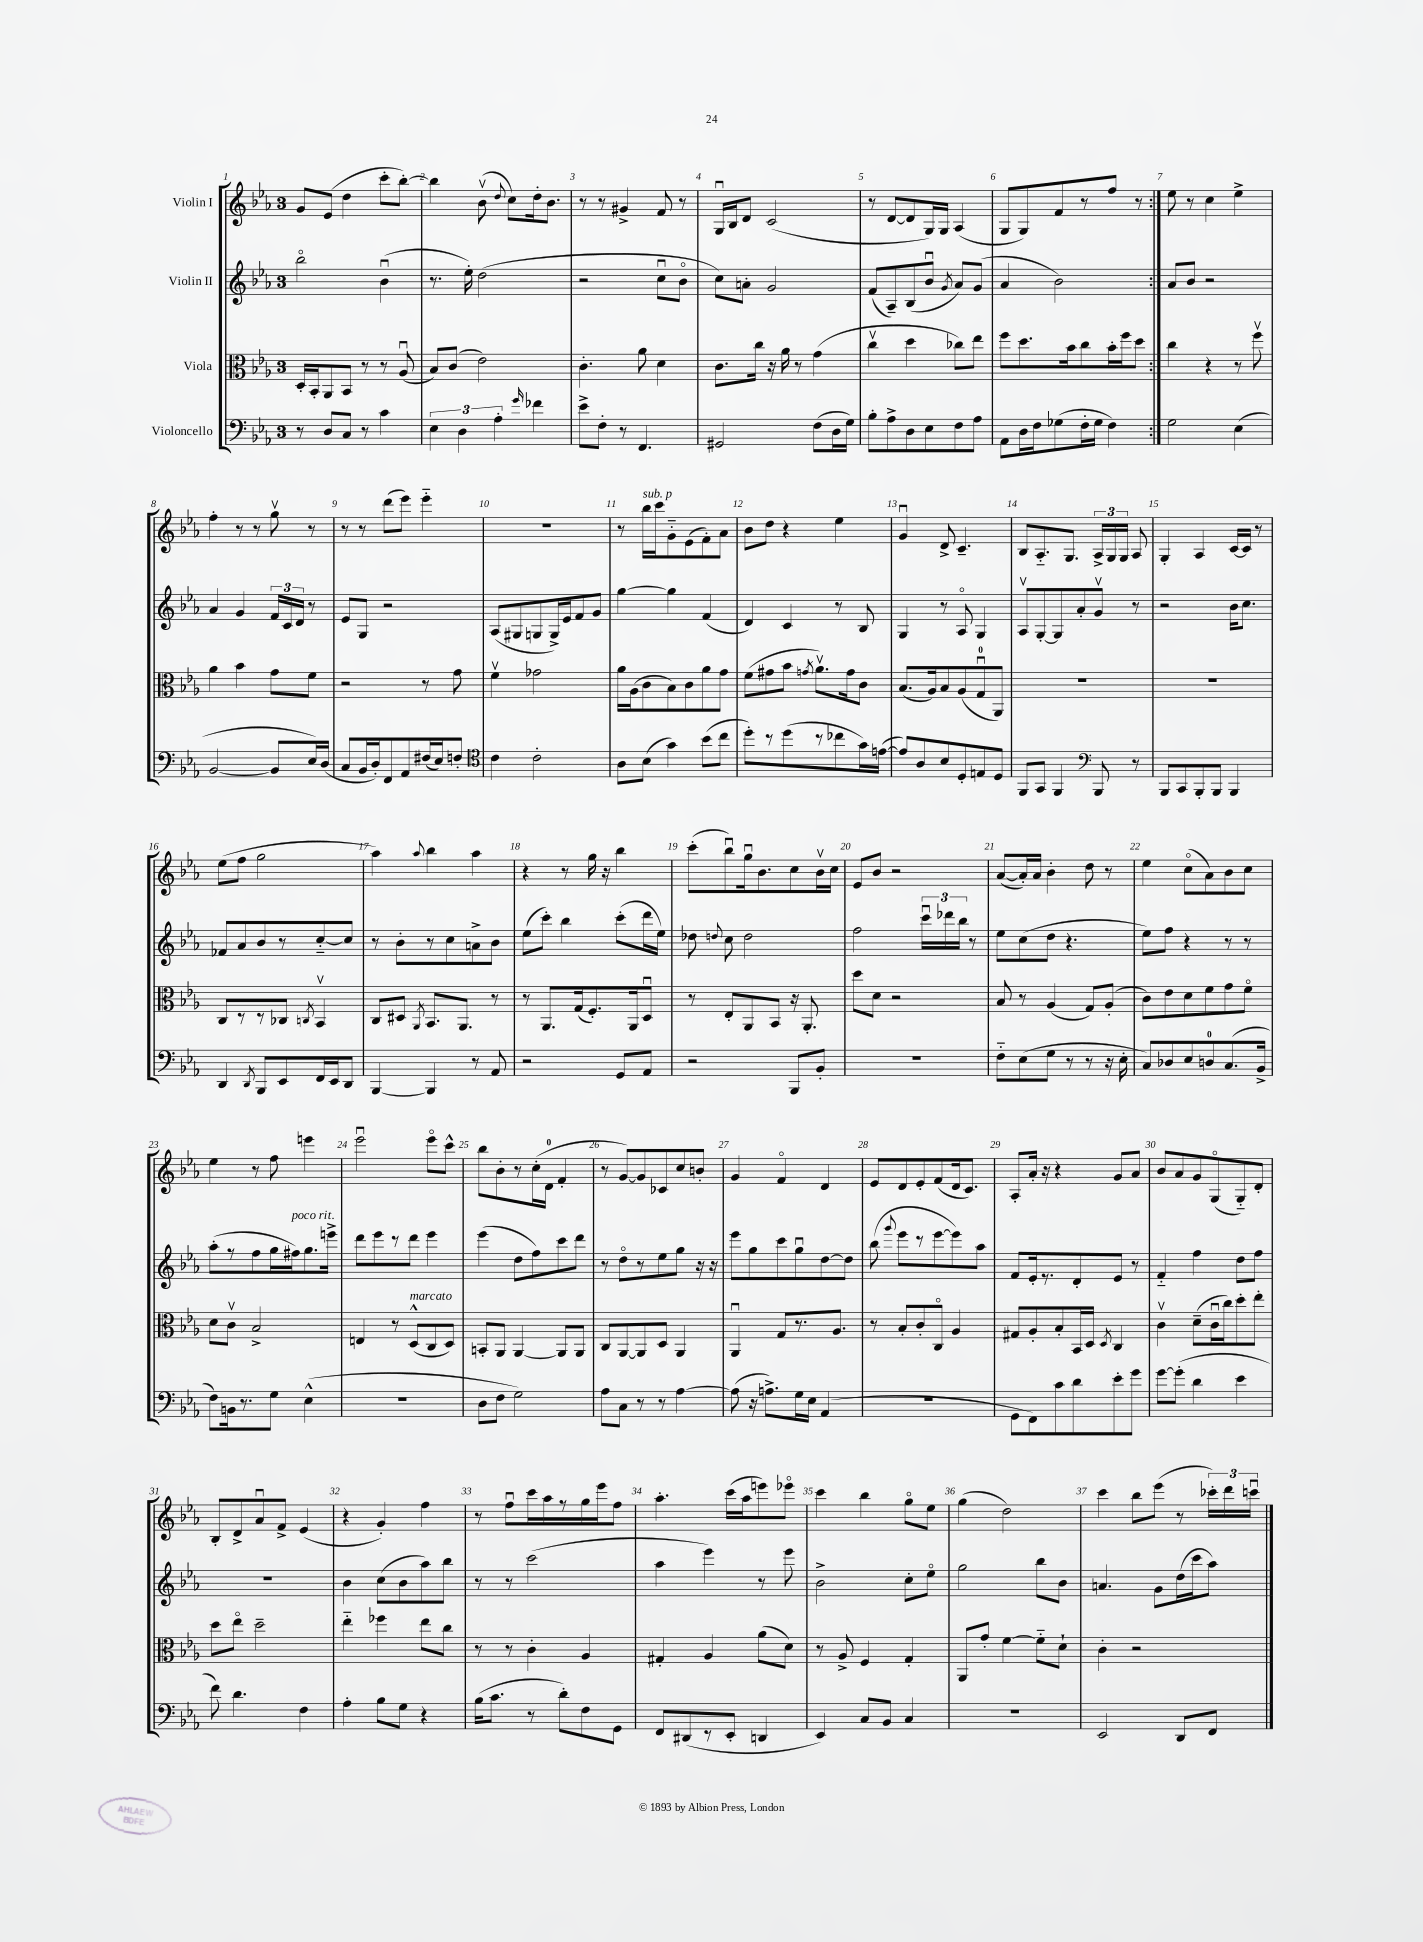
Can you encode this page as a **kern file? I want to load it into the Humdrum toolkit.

**kern	**kern	**kern	**kern
*staff4	*staff3	*staff2	*staff1
*clefF4	*clefC3	*clefG2	*clefG2
*k[b-e-a-]	*k[b-e-a-]	*k[b-e-a-]	*k[b-e-a-]
*M3/4	*M3/4	*M3/4	*M3/4
8r	16D'/LL	2bb-o\	8g/L
.	16BB-'/J	.	.
8D/L	8AA-/	.	(8e-/J
8C/J	8BB-/J	.	4dd\
8r	8r	.	.
4c\	8r	(4b-u\	8ccc'\L
.	(8A-u/	.	[8bb-'\J)
=	=	=	=
6E-\	8B-/L)	8.r	4bb-\]
.	(8c/J	.	.
6D\	.	.	.
.	.	16ee-'\)	.
.	2e-\)	(2dd\	(8b-v\
6A-'\	.	.	.
.	.	.	8qqdd/
.	.	.	8cc\L)
16qqg/	.	.	.
4f-\	.	.	16dd'\k
.	.	.	8.b-\J
=	=	=	=
8e-^\L	4.c'\	2r	8r
8F'\J	.	.	8r
8r	.	.	4g#^/
4.FF/	8a-\	.	.
.	4d\	8ccu\L	8f/
.	.	8b-o\J	8r
=	=	=	=
2GG#/	8.c\L	8cc\L)	16Gu/LL
.	.	.	16B-/J
.	.	8a'\J	8d/J
.	16cc\Jk	.	.
.	16r	2g/	(2c/
.	16a-\	.	.
.	8r	.	.
(8F\L	(4g\	.	.
16D\L	.	.	.
16G\JJ)	.	.	.
=	=	=	=
8B-'\L	4ccv\	(8f/L	8r
8A-^\	.	8A-~/)	[8d/L
8D\	4dd\	(8B-/	8d/]
8E-\	.	8b-u/J	16G/L)
.	.	.	16G/JJ
.	.	8qg/	.
8F\	8cc-\L)	8a-/L)	(4A-/
8A-\J	8ee-\J	(8g/J	.
=	=	=	=
8AA-\L	8ff\L	4a-/	8G/L
16D\L	8.dd\	.	8G/)
16F\J	.	.	.
(8G-\	.	2b-\)	8f/
.	16b-\k	.	.
16F'\L	8cc\	.	8r
16G-\JJ	.	.	.
4F\)	16b-'\L	.	8ff/J
.	16ff\J	.	.
.	8dd\J	.	8r
=:|!	=:|!	=:|!	=:|!
2G\	4cc\	8a-/L	8ee-\
.	.	8b-/J	8r
.	4r	2r	4cc\
(4E-\	8r	.	4ee-^\
.	8ffv\	.	.
=	=	=	=
[2BB-/	4a-\	4a-/	4ff'\
.	4b-\	4g/	8r
.	.	.	8r
8BB-/]L	8g\L	24f/LL	8ggv\
.	.	24c/	.
.	.	24d/JJ	.
16E-/L)	8f\J	8r	8r
(16D/JJ	.	.	.
=	=	=	=
8C/L	2r	8e-/L	8r
16BB-/L	.	8G/J	8r
16D'/J)	.	.	.
8FF/	.	2r	(8ddd\L
8AA-/	.	.	8eee-\J)
(16F#/L	8r	.	4eee-'~\
16E-/J)	.	.	.
8F'/J	8g\	.	.
=	=	=	=
*clefC4	*	*	*
4c\	4fv\	(8A-/L	2.r
.	.	8G#/	.
2c'\	2g-\	8G/	.
.	.	16G^/L)	.
.	.	16e-/J	.
.	.	8f/	.
.	.	8g/J	.
=	=	=	=
8A-\L	16a-\LL	[4gg\	8r
.	(16A-\J	.	.
(8B-\J	8c\	.	16bb-\LL
.	.	.	16ccc\J
4g\)	8B-\)	4gg\]	8g'~\
.	8c\	.	(8e-\
(8b-\L	8a-\	(4f/	8f'\)
8cc\J	8g\J	.	8a-\J
=	=	=	=
8dd'\L)	(8f\L	4d/)	8b-\L
8r	8g#\	.	8dd\J
(8dd\	8b-\J	4c/	4r
.	8qg/	.	.
8r	8.a-v\L)	.	.
8cc-\	.	8r	4ee-\
.	16g\k	.	.
16g\L)	8c\J	8B-/	.
([16e\JJ	.	.	.
=	=	=	=
8e/]L)	(8.B-/L	4G/	4gu/
8A-/	.	.	.
.	16A-/k)	.	.
8B-/	8B-/	8r	8d^/
8D'/	(8A-/	8A-o/	4.c~/
8E/	8Gu/	4G/	.
8D/J	8AA-/J)	.	.
=	=	=	=
8FF/L	2.r	8A-v/L	8B-/L
8GG/J	.	[8G'/	8.A-'~/
4FF/	.	8G/]	.
.	.	.	8.G/J
.	.	8a-'/	.
*clefF4	*	*	*
8BBB-/	.	8gv/J	24A-^/LL
.	.	.	24G/
.	.	.	24G/JJ
8r	.	8r	8A-/
=	=	=	=
8BBB-/L	2.r	2r	4G'/
8CC/	.	.	.
8BBB-'/	.	.	4A-/
8BBB-/J	.	.	.
4BBB-/	.	16b-\LK	[16c/LL
.	.	8.cc\J	16c/]JJ
.	.	.	8r
=	=	=	=
4DD/	8C/L	8f-/L	(8ee-\L
.	8r	8a-/	8ff\J
8qDD/	.	.	.
8BBB-/L	8r	8b-/	2gg\
8EE-/	8C-/J	8r	.
.	8qC/	.	.
16FF/L	4BB-v/	[8cc'~/	.
16EE-/J	.	.	.
8DD/J	.	8cc/]J	.
=	=	=	=
[4BBB-/	8C/L	8r	4aa-\)
.	8D#/J	8b-'\L	.
.	8qAA-/	.	8qqaa-/
4BBB-/]	8.BB-/L	8r	4bb-\
.	.	8cc\	.
.	8.AA-/J	.	.
8r	.	8a^\	4aa-\
8AA-/	8r	8b-\J	.
=	=	=	=
2r	8r	(8ee-\L	4r
.	8.AA-/L	8ccc'\J)	.
.	.	4bb-\	8r
.	(16G/k	.	.
.	8.F'/)	.	16gg\
.	.	.	16r
8GG/L	.	(8ccc'\L	4bb-\
.	16AA-/k	.	.
8AA-/J	8Du/J	16ddd\L	.
.	.	16ee-\JJ)	.
=	=	=	=
2r	8r	8dd-\	(8ccc'\L
.	.	8qqdd/	.
.	8E-'/L	8cc\	8bb-u\)
.	8AA-/	2dd\	16ggu\k
.	.	.	8.b-\
.	8BB-/J	.	.
8BBB-/L	16r	.	8cc\
.	8.AA-'/	.	.
8BB-'/J	.	.	16b-v\L
.	.	.	16cc\JJ
=	=	=	=
2.r	8dd\L	2ff\	8e-/L
.	8d\J	.	8b-/J
.	2r	.	2r
.	.	24cccu\LL	.
.	.	24ddd-\	.
.	.	24bb-\JJ	.
.	.	8r	.
=	=	=	=
8F'~\L	8B-/	8ee-\L	([8a-/L
(8E-\	8r	(8cc\	16a-'/]L)
.	.	.	16a-/JJ
8G\J	(4A-/	8dd\J	4b-'\
8r	.	4.r	.
8r	8G/L)	.	8dd\
16r	(8A-'/J	.	8r
16E-'\	.	.	.
=	=	=	=
8C/L)	8c\L)	8ee-\L)	4ee-\
8D-/	8e-\	8ff\J	.
8E-/	8d\	4r	(8cco\L
8D/	8f\	.	8a-\)
(8.C/	8g\	8r	8b-\
.	8fo\J	8r	8cc\J
16BB-^/Jk	.	.	.
=	=	=	=
8F\L)	8d\L	(8aa-'\L	4ee-\
16BB\k	8cv\J	8r	.
8.r	.	.	.
.	2B-^/	8ff\	8r
8G\J	.	16gg\L	8ff\
.	.	16ff#\J)	.
(4E-^^\	.	8.gg\	4eee\
.	.	16eee^\Jk	.
=	=	=	=
2.r	4E/	8ddd\L	2eee-u\
.	.	8eee-\	.
.	8r	8r	.
.	(8D^^/L	8ddd\J	.
.	8C/	4eee-\	8eee-o\L
.	8D/J)	.	8ccc^^\J
=	=	=	=
8D\L	8BB'/L	(4eee-\	8bb-\L
8F\J	8AA-/J	.	8b-'\
2G\)	[4AA-/	8dd\L	8r
.	.	8ff\)	(16cc'\L
.	.	.	16d\JJ
.	8AA-/]L	8ccc\	4f'/
.	8AA-/J	8ddd\J	.
=	=	=	=
8A-\L	8C/L	8r	8r
8C\J	[8AA-/	8ddo\L	[8g/L)
8r	8AA-/]	8r	8g/]
8r	8D/J	8ee-\	8c-/
[4A-\	4AA-/	8gg\J	8cc/
.	.	16r	8b'/J
.	.	16r	.
=	=	=	=
(8A-\]	4AA-u/	8eee-\L	4g/
16r	.	8gg\	.
8.A^\L)	.	.	.
.	8G/L	8ccc\	4fo/
16G\L	8.r	8ggu\	.
16E-\JJ	.	.	.
(4AA-/	.	[8dd\	4d/
.	8.A-/J	.	.
.	.	8dd\]J	.
=	=	=	=
2.r	8r	(8bb-\	8e-/L
.	.	8qqggg/	.
.	8B-'/L	8eee-\L	8d/
.	8c'/	8r	8e-'/
.	8Co/J	[8eee-\	(8f/
.	4A-/	8eee-\])	16d/k
.	.	.	8.c/J)
.	.	8aa-\J	.
=	=	=	=
8GG\L	8G#/L	8f/L	8A-'/L
8FF\)	8A-'/	16e-'/k	16a-'/Jk
.	.	8.r	16r
8c\	8B-'/	.	4r
8d\	16BB-/L	8d'/	.
.	16D/JJ	.	.
.	8qD/	.	.
8e-'\	4C/	8e-/J	8g/L
8g\J	.	8r	8a-/J
=	=	=	=
[8g\L	4cv\	4f'~/	8b-/L
(8g'\]J	.	.	8a-/
4d\	(8d~\L	4ff\	8g/
.	16cu\L	.	(8Go/
.	16cc\J)	.	.
4e-\	8dd'\	8dd\L	8G'~/)
.	8ee-'\J	8ff\J	8d'/J
=	=	=	=
8f\)	8dd\L	2.r	8B-'/L
4.d\	8ee-o\J	.	8d^/
.	2dd~\	.	8a-u/
.	.	.	8f^/J
4F\	.	.	(4e-/
=	=	=	=
4A-'\	4ee-'~\	4b-\	4r
8B-\L	4ff-\	(8cc\L	4g'/)
8G\J	.	8b-\	.
4r	8ee-\L	8aa-\)	4ff\
.	8cc\J	8bb-\J	.
=	=	=	=
(16B-\LK	8r	8r	8r
8.c\J	.	.	.
.	8r	8r	8ffu\L
8r	4c'\	(2ccc\	16ccc\L
.	.	.	16aa-\
8d'\L)	.	.	8r
8F\	4A-/	.	16gg\
.	.	.	16eee-\J
8GG\J	.	.	8ff\J
=	=	=	=
8FF/L	4G#'/	4aa-\	4.aa-'\
(8DD#/	.	.	.
8r	4A-/	4eee-\)	.
8EE-'/J	.	.	(16ccc\LL
.	.	.	16aa-\J
4DD/	(8a-\L	8r	8eee\)
.	8d\J)	8eee-\	8eee-o\J
=	=	=	=
4EE-/)	8r	2b-^\	4ccc\
.	8A-^/	.	.
8C/L	4F/	.	4bb-\
8BB-/J	.	.	.
4C/	4G'/	8cc'\L	8ggo\L
.	.	8ee-o\J	8ee-\J
=	=	=	=
2.r	8AA-/L	2gg\	(4gg\
.	8g'/J	.	.
.	[4f\	.	2dd\)
.	8f'~\]L	8bb-\L	.
.	8d`\J	8b-\J	.
=	=	=	=
2EE-/	4c'\	4.a/	4ccc\
.	2r	.	8bb-\L
.	.	8g\L	(8eee-\J
8DD/L	.	(16dd\L	8r
.	.	16ccc\J	.
8FF/J	.	8aa-\J)	24ccc-'\LL)
.	.	.	24ddd\
.	.	.	24cccu\JJ
==	==	==	==
*-	*-	*-	*-
